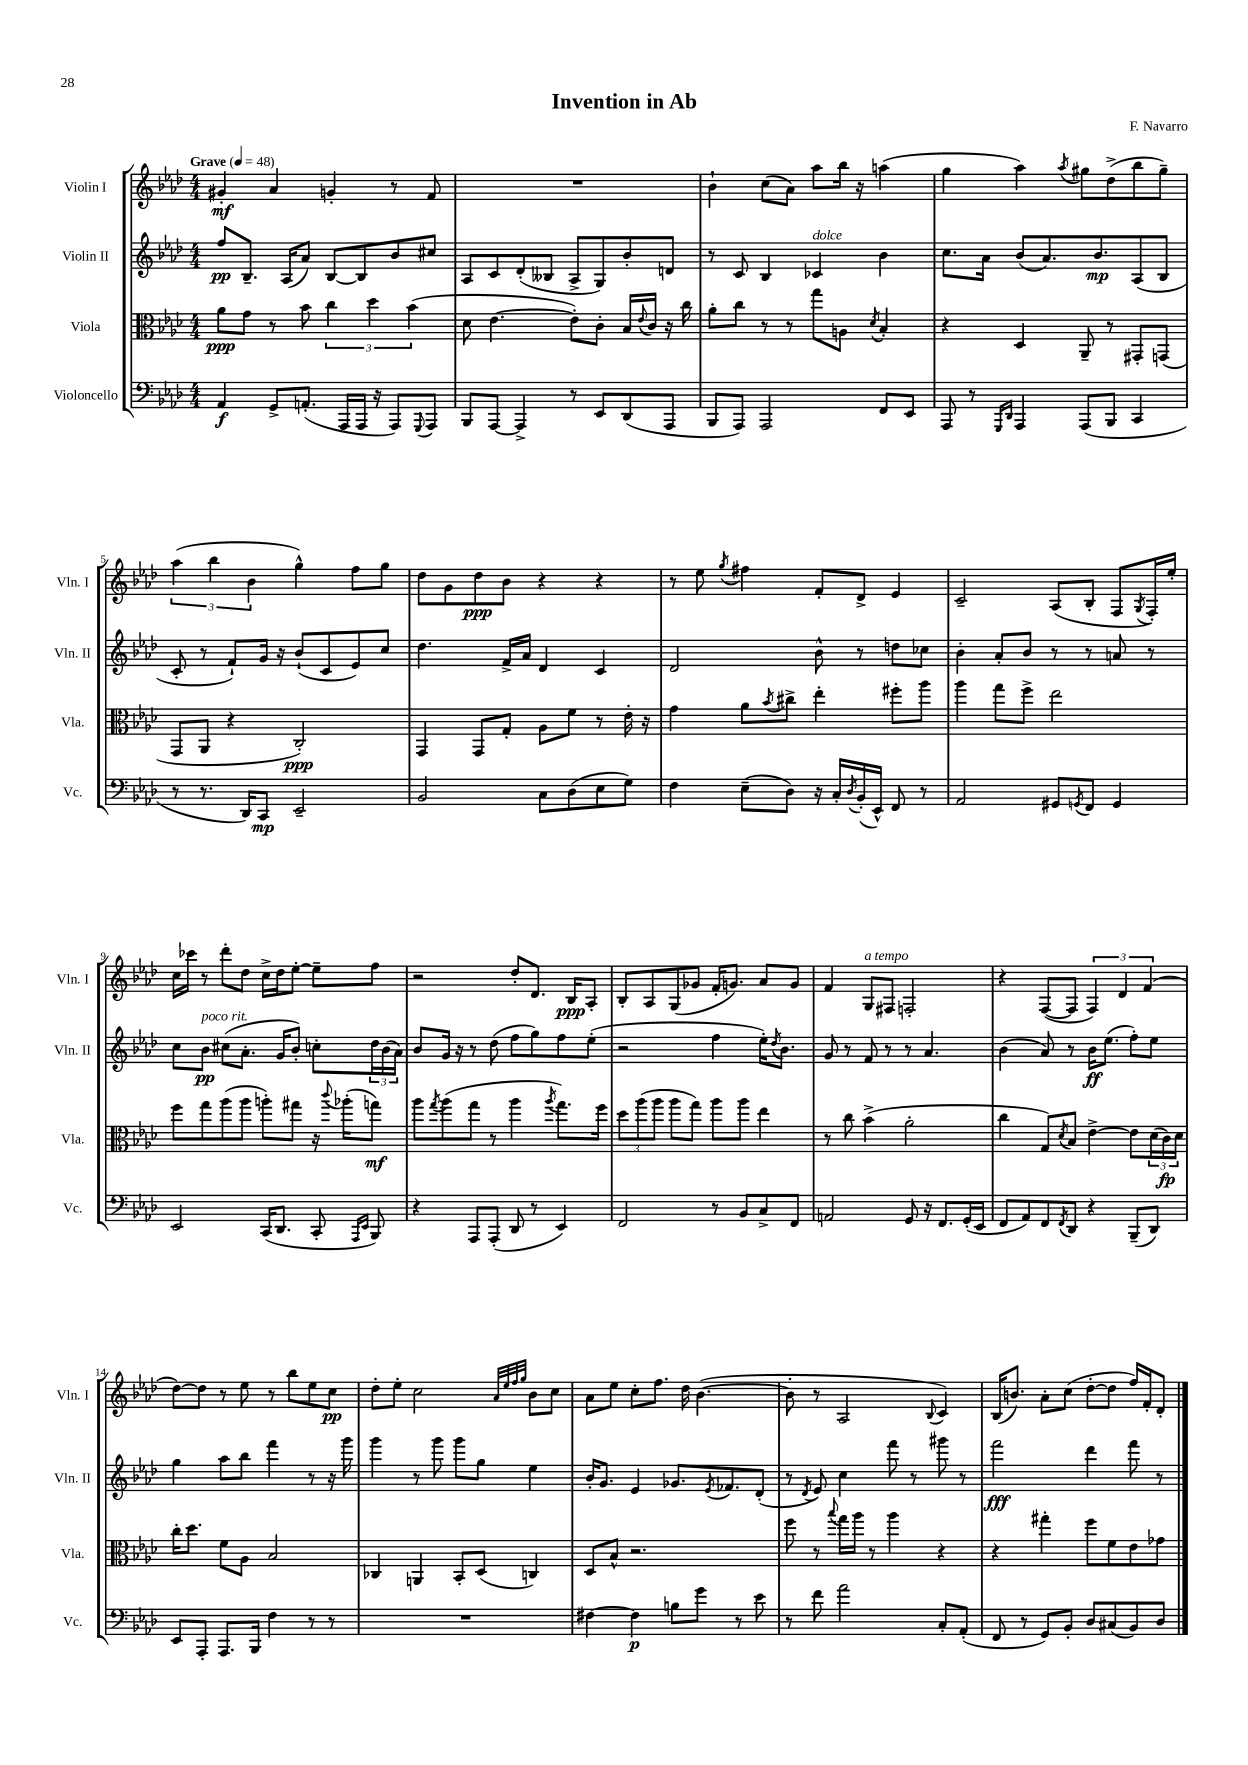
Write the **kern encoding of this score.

**kern	**kern	**kern	**kern
*staff4	*staff3	*staff2	*staff1
*clefF4	*clefC3	*clefG2	*clefG2
*k[b-e-a-d-]	*k[b-e-a-d-]	*k[b-e-a-d-]	*k[b-e-a-d-]
*M4/4	*M4/4	*M4/4	*M4/4
*MM48	*MM48	*MM48	*MM48
4AA-/	8a-\L	8ff/L	4g#'/
.	8g\J	8.B-~/J	.
8GG^/L	8r	.	4a-/
.	.	(16A-/LK	.
(8.AA'/J	8b-\	8a-/J)	.
.	6cc\	[8B-/L	4g'/
16AAA-/LL	.	.	.
16AAA-/JJ	.	8B-/]	.
.	6dd-\	.	.
16r	.	.	.
8AAA-/L)	.	8b-/	8r
.	(6b-\	.	.
8qqGGG/	.	.	.
8AAA-/J	.	8cc#/J	8f/
=	=	=	=
8BBB-/L	8d-\	8A-/L	1r
[8AAA-/J	[4.e-\	8c/	.
4AAA-^/]	.	(8d-'/	.
.	.	8B--/J	.
8r	8e-'\]L)	8A-^/L	.
8EE-/L	8c'\J	8G/)	.
(8DD-/	16B-/LL	8b-'/	.
.	8qqe-/	.	.
.	16c/JJ	.	.
8AAA-/J	16r	8d/J	.
.	16cc\	.	.
=	=	=	=
8BBB-/L	8a-'\L	8r	4b-`\
8AAA-/J)	8cc\J	8c/	.
2AAA-/	8r	4B-/	(8cc\L
.	8r	.	8a-\J)
.	8gg\L	4c-/	8aa-\L
.	8A\J	.	16bb-\Jk
.	.	.	16r
.	8qd-/	.	.
8FF/L	4B-'/	4b-\	(4aa\
8EE-/J	.	.	.
=	=	=	=
8AAA-/	4r	8.cc\L	4gg\
8r	.	.	.
.	.	16a-\Jk	.
16qqGGG/LL	.	.	.
16qqDD-/JJ	.	.	.
4AAA-/	4D-/	(8b-/L	4aa-\)
.	.	8.a-/)	.
.	.	.	8qaa-/
(8AAA-/L	8AA-~/	.	8gg#\L
.	.	8.b-/	.
8BBB-/J	8r	.	(8dd-^\
4CC/	8GG#'/L	(8A-/	8bb-\
.	(8GG/J	8B-/J	8gg#~\J)
=	=	=	=
8r	8GG/L	8c'/	(6aa-\
8.r	8AA-/J	8r	.
.	.	.	6bb-\
.	4r	8f`/L)	.
16DD-/LK)	.	.	.
.	.	.	6b-\
8CC/J	.	16g/Jk	.
.	.	16r	.
2EE-~/	2C'/)	(8b-`/L	4gg^^\)
.	.	8c/	.
.	.	8e-/)	8ff\L
.	.	8cc/J	8gg\J
=	=	=	=
2BB-/	4GG/	4.dd-\	8dd-\L
.	.	.	8g\
.	8GG/L	.	8dd-\
.	8G'/J	16f^/LL	8b-\J
.	.	16a-/JJ	.
8C\L	8A-\L	4d-/	4r
(8D-\	8f\J	.	.
8E-\	8r	4c/	4r
8G\J)	16e-'\	.	.
.	16r	.	.
=	=	=	=
4F\	4g\	2d-/	8r
.	.	.	8ee-\
.	.	.	8qgg/
(8E-~\L	8a-\L	.	4ff#\
.	8qb-/	.	.
8D-\J)	8cc#^\J	.	.
16r	4ee-'\	8b-^^\	8f'/L
16C'/LL	.	.	.
8qD-/	.	.	.
(16BB-'/	.	8r	8d-^/J
16EE-^^/JJ)	.	.	.
8FF/	8ff#'\L	8dd\L	4e-/
8r	8aa-\J	8cc-\J	.
=	=	=	=
2AA-/	4aa-\	4b-'\	2c~/
.	8gg\L	8a-'/L	.
.	8ff^\J	8b-/J	.
8GG#/L	2ee-\	8r	(8A-/L
8qGG/	.	.	.
8FF/J	.	8r	8B-'/J
4GG/	.	8a/	8F/L
.	.	.	8qG/
.	.	8r	16F'/L)
.	.	.	16ee-'/JJ
=	=	=	=
2EE-/	8ff\L	8cc\L	16cc\LL
.	.	.	16ccc-\JJ
.	8gg\	8b-\J	8r
.	(8aa-\	(8cc#\L	8ddd-'\L
.	8aa-\J	8.a-'\J	8dd-\J
(16CC/LK	8aa'\L)	.	16cc^\LL
8.DD-/J	.	16g/LK	16dd-\J
.	8gg#\J	8b-'/J)	[8ee-'\J
8CC'/	16r	8cc'\L	8ee-~\]L
.	8qqccc/	.	.
.	(16aa-'\LK	.	.
16qqAAA-/LL	.	.	.
16qqEE-/JJ	.	.	.
8BBB-/)	8gg\J)	24dd-\L	8ff\J
.	.	(24b-\	.
.	.	24a-\JJ)	.
=	=	=	=
4r	8aa-\L	8b-/L	2r
.	8qgg/	.	.
.	(8aa-\	16g/Jk	.
.	.	16r	.
8AAA-/L	8gg\J	8r	.
(8AAA-'/J	8r	(8dd-\	.
8DD-/	4aa-\	8ff\L	8dd-'/L
8r	.	8gg\)	8.d-/J
.	8qaa-/	.	.
4EE-/)	8.gg\L)	8ff\	.
.	.	.	16B-/LK
.	.	(8ee-'\J	8A-'/J
.	16ff\Jk	.	.
=	=	=	=
2FF/	12dd-\L	2r	8B-'/L
.	(12aa-\	.	.
.	.	.	8A-/
.	12aa-\J	.	.
.	8aa-\L	.	(8G/
.	8gg\J)	.	8g-/J
8r	8aa-\L	4ff\	16f'/LK
.	.	.	8.g/J)
8BB-/L	8aa-\J	.	.
8C^/	4ee-\	16ee-'\LK)	8a-/L
.	.	8qdd-/	.
.	.	8.b-\J	.
8FF/J	.	.	8g/J
=	=	=	=
2AA/	8r	8g/	4f/
.	8cc\	8r	.
.	(4b-^\	8f/	8G/L
.	.	8r	8F#/J
8GG/	2a-'\	8r	2F'/
16r	.	4.a-/	.
8.FF/L	.	.	.
(16GG'/L	.	.	.
16EE-/JJ	.	.	.
=	=	=	=
8FF/L	4cc\	(4b-\	4r
8AA-/)	.	.	.
8FF/	8G/L)	8a-/)	([8F/L
8qFF/	8qd-/	.	.
8DD-/J	8B-/J	8r	8F/]J
4r	[4e-^\	16b-\LK	6F/)
.	.	(8.ee-\J	.
.	.	.	6d-/
(8BBB-~/L	8e-\]L	8ff'\L)	.
.	.	.	(6f/
8DD-/J)	(24d-\L	8ee-\J	.
.	24c\)	.	.
.	24d-\JJ	.	.
=	=	=	=
8EE-/L	16cc'\LK	4gg\	[8dd-\L)
.	8.dd-\J	.	.
8AAA-'/J	.	.	8dd-\]J
8.AAA-/L	8f\L	8aa-\L	8r
.	8A-\J	8bb-\J	8ee-\
16BBB-/Jk	.	.	.
4F\	2B-/	4fff\	8r
.	.	.	8bb-\L
8r	.	8r	8ee-\
8r	.	16r	8cc\J
.	.	16ggg\	.
=	=	=	=
1r	4C-/	4ggg\	8dd-'\L
.	.	.	8ee-'\J
.	4AA/	8r	2cc\
.	.	8ggg\	.
.	8BB-'/L	8ggg\L	.
.	(8D-/J	8gg\J	.
.	.	.	32qqa-/LLL
.	.	.	32qqee-/
.	.	.	32qqff/
.	.	.	32qqgg/JJJ
.	4C/)	4ee-\	8b-\L
.	.	.	8cc\J
=	=	=	=
[4F#\	8D-/L	16b-'/LK	8a-\L
.	.	8.g/J	.
.	8B-^^/J	.	8ee-\J
4F#\]	2.r	4e-/	8cc'\L
.	.	.	8.ff\J
8B\L	.	8.g-/L	.
.	.	.	16dd-\
8g\J	.	.	([4.b-\
.	.	8qe-/	.
.	.	8.f-/	.
8r	.	.	.
8e-\	.	(8d-'/J	.
=	=	=	=
8r	8ff\	8r	8b-'\]
.	.	8qd-/	.
8f\	8r	8e-/)	8r
.	8qqbb-/	.	.
2a-\	16gg\LL	4cc\	2A-/
.	16aa-\JJ	.	.
.	8r	.	.
.	4aa-\	8fff\	.
.	.	8r	.
.	.	.	8qqB-/
8C'/L	4r	8ggg#\	4c/)
(8AA-'/J	.	8r	.
=	=	=	=
8FF/	4r	2fff\	(16B-/LK
.	.	.	8.b/J)
8r	.	.	.
8GG/L)	4gg#'\	.	8a-'\L
8BB-'/J	.	.	(8cc\J
8D-/L	8ff\L	4ddd-\	[8dd-'\L
(8C#/	8f\	.	8dd-\]J
8BB-/)	8e-\	8fff\	16ff/LL)
.	.	.	16f'/J
8D-/J	8g-\J	8r	8d-'/J
==	==	==	==
*-	*-	*-	*-
